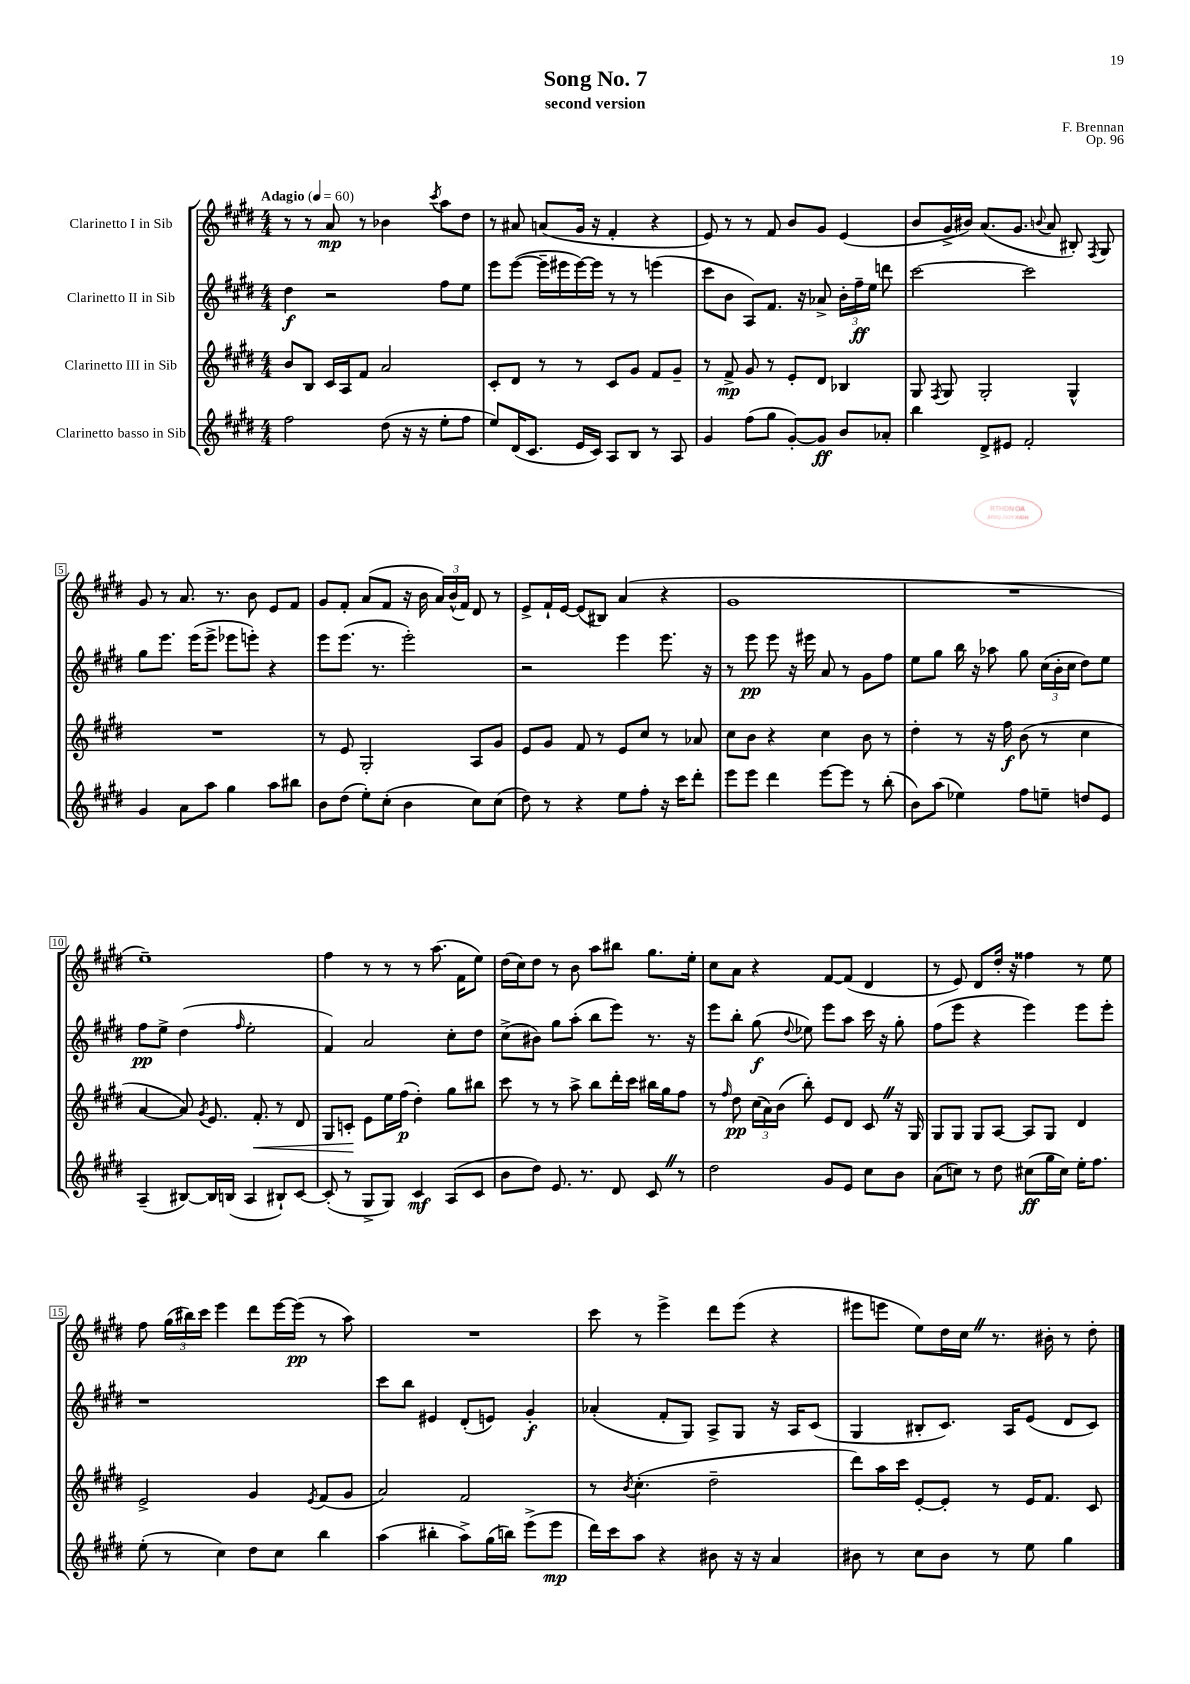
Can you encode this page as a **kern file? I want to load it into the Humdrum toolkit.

**kern	**dynam	**kern	**dynam	**kern	**dynam	**kern	**dynam
*part4	*part4	*part3	*part3	*part2	*part2	*part1	*part1
*staff4	*staff4	*staff3	*staff3	*staff2	*staff2	*staff1	*staff1
*I"Clarinetto basso in Sib	*	*I"Clarinetto III in Sib	*	*I"Clarinetto II in Sib	*	*I"Clarinetto I in Sib	*
*clefG2	*	*clefG2	*	*clefG2	*	*clefG2	*
*k[f#c#g#d#]	*	*k[f#c#g#d#]	*	*k[f#c#g#d#]	*	*k[f#c#g#d#]	*
*M4/4	*	*M4/4	*	*M4/4	*	*M4/4	*
*MM60	*	*MM60	*	*MM60	*	*MM60	*
=1	=1	=1	=1	=1	=1	=1	=1
!	!	!	!	!	!	!LO:TX:a:B:t=Adagio	!
2ff#\	.	8b/L	.	4dd#\	f	8r	.
.	.	8B/J	.	.	.	8r	.
.	.	16c#/LL	.	2r	.	8a/	mp
.	.	16A/J	.	.	.	.	.
.	.	8f#/J	.	.	.	8r	.
(8dd#\	.	2a/	.	.	.	4b-X\	.
16r	.	.	.	.	.	.	.
16r	.	.	.	.	.	.	.
.	.	.	.	.	.	8qccc#/	.
8ee'\L	.	.	.	8ff#\L	.	8aa\L	.
8ff#\J	.	.	.	8ee\J	.	8dd#\J	.
=2	=2	=2	=2	=2	=2	=2	=2
8ee/L)	.	8c#'/L	.	8eee\L	.	8r	.
(16d#/K	.	8d#/J	.	([8eee\J	.	8a#X/	.
8.c#/J	.	.	.	.	.	.	.
.	.	8r	.	16eee~\LL]	.	(8an/L	.
.	.	.	.	16eee#X\	.	.	.
16e/LL	.	8r	.	[16eee#\)	.	16g#/Jk	.
16c#/JJ)	.	.	.	16eee#\JJ]	.	16r	.
8A/L	.	8c#/L	.	8r	.	4f#'/	.
8B/J	.	8g#/J	.	8r	.	.	.
8r	.	8f#/L	.	(4eeen\	.	4r	.
8A/	.	8g#~/J	.	.	.	.	.
=3	=3	=3	=3	=3	=3	=3	=3
4g#/	.	8r	.	8ccc#\L	.	8e/)	.
.	.	8f#^/	mp	8b\J	.	8r	.
(8ff#\L	.	8g#/	.	8A/L)	.	8r	.
8gg#\J	.	8r	.	8.f#/J	.	8f#/	.
[8g#'/L)	.	8e'/L	.	.	.	8b/L	.
.	.	.	.	16r	.	.	.
8g#/J]	ff	8d#/J	.	8a-X^/	.	8g#/J	.
8b/L	.	4B-X/	.	24b'\LL	.	(4e/	.
.	.	.	.	24ff#~\	ff	.	.
.	.	.	.	24ee\JJ	.	.	.
8a-X'/J	.	.	.	8dddn\	.	.	.
=4	=4	=4	=4	=4	=4	=4	=4
4bb\	.	8G#/	.	[2ccc#\	.	8b/L	.
.	.	8qF#/	.	.	.	.	.
.	.	8G#/	.	.	.	16g#^/L	.
.	.	.	.	.	.	16b#X/JJ)	.
8d#^/L	.	2G#'/	.	.	.	(8.a/L	.
8e#X/J	.	.	.	.	.	.	.
.	.	.	.	.	.	8.g#/J	.
2f#'/	.	.	.	2ccc#\]	.	.	.
.	.	.	.	.	.	8qqbn/	.
.	.	.	.	.	.	8a/	.
.	.	4G#^^/	.	.	.	8B#X'/)	.
.	.	.	.	.	.	8qF#/	.
.	.	.	.	.	.	8G#/	.
!!LO:LB:g=z
=5	=5	=5	=5	=5	=5	=5	=5
4g#/	.	1r	.	8gg#\L	.	8g#/	.
.	.	.	.	8.eee\J	.	8r	.
8a\L	.	.	.	.	.	8.a/	.
.	.	.	.	(16eee\KL	.	.	.
8aa\J	.	.	.	8eee^\J	.	.	.
.	.	.	.	.	.	8.r	.
4gg#\	.	.	.	8eee-X\L	.	.	.
.	.	.	.	8eeen'\J)	.	8b\	.
8aa\L	.	.	.	4r	.	8e/L	.
8bb#X\J	.	.	.	.	.	8f#/J	.
=6	=6	=6	=6	=6	=6	=6	=6
8b\L	.	8r	.	8eee\L	.	8g#/L	.
(8dd#\J	.	8e/	.	(8.eee\J	.	8f#'/J	.
8ee'\L)	.	2G#'/	.	.	.	(8a/L	.
.	.	.	.	8.r	.	.	.
(8cc#'\J	.	.	.	.	.	8f#/J	.
4b\	.	.	.	2eee'\)	.	16r	.
.	.	.	.	.	.	16b\	.
.	.	.	.	.	.	24a/LL)	.
.	.	.	.	.	.	(24b^^/	.
.	.	.	.	.	.	24f#/JJ)	.
8cc#\L)	.	8A/L	.	.	.	8d#/	.
(8cc#\J	.	8g#/J	.	.	.	8r	.
=7	=7	=7	=7	=7	=7	=7	=7
8dd#\)	.	8e/L	.	2r	.	8e^/L	.
8r	.	8g#/J	.	.	.	16f#`/L	.
.	.	.	.	.	.	[16e/JJ	.
4r	.	8f#/	.	.	.	(8e/L]	.
.	.	8r	.	.	.	8B#X/J)	.
8ee\L	.	8e/L	.	4eee\	.	(4a/	.
8ff#'\J	.	8cc#/J	.	.	.	.	.
16r	.	8r	.	8.eee\	.	4r	.
16ccc#\KL	.	.	.	.	.	.	.
8ddd#'\J	.	8a-X/	.	.	.	.	.
.	.	.	.	16r	.	.	.
=8	=8	=8	=8	=8	=8	=8	=8
8eee\L	.	8cc#\L	.	8r	.	1g#	.
8eee\J	.	8b\J	.	8eee\	pp	.	.
4ddd#\	.	4r	.	8eee\	.	.	.
.	.	.	.	16r	.	.	.
.	.	.	.	16eee#X\	.	.	.
[8eee\L	.	4cc#\	.	8a/	.	.	.
8eee\J]	.	.	.	8r	.	.	.
8r	.	8b\	.	8g#\L	.	.	.
(8bb'\	.	8r	.	8ff#\J	.	.	.
=9	=9	=9	=9	=9	=9	=9	=9
8b\L)	.	4dd#'\	.	8ee\L	.	1r	.
(8aa\J	.	.	.	8gg#\J	.	.	.
4ee-X\)	.	8r	.	16bb\	.	.	.
.	.	.	.	16r	.	.	.
.	.	16r	.	8aa-X\	.	.	.
.	.	16ff#\	f	.	.	.	.
8ff#\L	.	(8b\	.	8gg#\	.	.	.
8een~\J	.	8r	.	(24cc#\LL	.	.	.
.	.	.	.	24b'\	.	.	.
.	.	.	.	24cc#\JJ	.	.	.
8ddn/L	.	4cc#\	.	8dd#\L)	.	.	.
8e/J	.	.	.	8ee\J	.	.	.
!!LO:LB:g=z
=10	=10	=10	=10	=10	=10	=10	=10
(4A~/	.	[4a/	.	8ff#\L	pp	1ee~)	.
.	.	.	.	8ee^\J	.	.	.
[8B#X/L)	.	8a/])	.	(4dd#\	.	.	.
.	.	8qg#/	.	.	.	.	.
16B#/L]	.	8.e/	.	.	.	.	.
(16Bn/JJ	.	.	.	.	.	.	.
.	.	.	.	16qqff#/	.	.	.
4A/	.	.	.	2ee'\	.	.	.
!	!	!	!LO:HP:b	!	!	!	!
.	.	8.f#'/	<	.	.	.	.
8B#X`/L)	.	8r	.	.	.	.	.
[8c#/J	.	8d#/	.	.	.	.	.
=11	=11	=11	=11	=11	=11	=11	=11
(8c#'/]	.	8G#/L	.	4f#/)	.	4ff#\	.
8r	.	8cn'/J	.	.	.	.	.
8G#^/L	.	8e\L	[	2a/	.	8r	.
8G#/J)	.	16ee\L	.	.	.	8r	.
.	.	(16ff#\JJ	p	.	.	.	.
4c#/	mf	4dd#'\)	.	.	.	8r	.
.	.	.	.	.	.	(8.aa\	.
(8A/L	.	8gg#\L	.	8cc#'\L	.	.	.
.	.	.	.	.	.	16f#\KL	.
8c#/J	.	8bb#X\J	.	8dd#\J	.	8ee\J)	.
=12	=12	=12	=12	=12	=12	=12	=12
8b\L	.	8ccc#\	.	(8cc#^\L	.	(16dd#\LL	.
.	.	.	.	.	.	16cc#\J)	.
8dd#\J)	.	8r	.	8b#X\J)	.	8dd#\J	.
8.e/	.	8r	.	8gg#\L	.	8r	.
.	.	8aa^\	.	(8aa'\J	.	8b\	.
8.r	.	.	.	.	.	.	.
.	.	8bb\L	.	8bb\L	.	8aa\L	.
8d#/	.	16ddd#'\L	.	8eee\J)	.	8bb#X\J	.
.	.	16ccc#\JJ	.	.	.	.	.
8c#Z/	.	16bb#X\LL	.	8.r	.	8.gg#\L	.
.	.	16gg#\J	.	.	.	.	.
8r	.	8ff#\J	.	.	.	.	.
.	.	.	.	16r	.	16ee'\Jk	.
=13	=13	=13	=13	=13	=13	=13	=13
2dd#\	.	8r	.	8eee\L	.	8cc#\L	.
.	.	16qqff#/	.	.	.	.	.
.	.	8dd#\	pp	8bb'\J	.	8a\J	.
.	.	(24cc#\LL	.	(8gg#\	f	4r	.
.	.	24a\)	.	.	.	.	.
.	.	(24b\JJ	.	.	.	.	.
.	.	.	.	8qqdd#/	.	.	.
.	.	8bb'\)	.	8ee-X\)	.	.	.
8g#/L	.	8e/L	.	8eee\L	.	[8f#/L	.
8e/J	.	8d#/J	.	8aa\J	.	(8f#/J]	.
8cc#\L	.	8c#Z/	.	16ccc#\	.	4d#/	.
.	.	.	.	16r	.	.	.
8b\J	.	16r	.	8gg#'\	.	.	.
.	.	16G#/	.	.	.	.	.
=14	=14	=14	=14	=14	=14	=14	=14
(8a\L	.	8G#/L	.	(8ff#\L	.	8r	.
8ccn\J)	.	8G#/J	.	8eee\J	.	8e/)	.
8r	.	8G#/L	.	4r	.	8d#/L	.
8dd#\	.	[8A/J	.	.	.	16dd#'/Jk	.
.	.	.	.	.	.	16r	.
(8cc#X\L	ff	8A/L]	.	4eee\)	.	4ff##X\	.
16gg#\L	.	8G#/J	.	.	.	.	.
16cc#\JJ)	.	.	.	.	.	.	.
16ee'\KL	.	4d#/	.	8eee\L	.	8r	.
8.ff#\J	.	.	.	.	.	.	.
.	.	.	.	8eee'\J	.	8ee\	.
!!LO:LB:g=z
=15	=15	=15	=15	=15	=15	=15	=15
(8ee'\	.	2e^/	.	1r	.	8ff#\	.
8r	.	.	.	.	.	(24gg#\LL	.
.	.	.	.	.	.	24bb#X\)	.
.	.	.	.	.	.	24ccc#\JJ	.
4cc#\)	.	.	.	.	.	4eee\	.
8dd#\L	.	4g#/	.	.	.	8ddd#\L	.
8cc#\J	.	.	.	.	.	[16eee\L	.
.	.	.	.	.	.	(16eee\JJ]	pp
.	.	8qe/	.	.	.	.	.
4bb\	.	(8f#/L	.	.	.	8r	.
.	.	8g#/J	.	.	.	8aa\)	.
=16	=16	=16	=16	=16	=16	=16	=16
(4aa\	.	2a/)	.	8ccc#\L	.	1r	.
.	.	.	.	8bb\J	.	.	.
4bb#X'\	.	.	.	4e#X/	.	.	.
8aa^\L)	.	2f#/	.	(8d#'/L	.	.	.
(16gg#\L	.	.	.	8en/J)	.	.	.
16bbn\JJ)	.	.	.	.	.	.	.
(8eee^\L	.	.	.	4g#'/	f	.	.
8eee\J	mp	.	.	.	.	.	.
=17	=17	=17	=17	=17	=17	=17	=17
16ddd#\LL)	.	8r	.	(4a-X'/	.	8ccc#\	.
16ccc#\J	.	.	.	.	.	.	.
.	.	8qb/	.	.	.	.	.
8aa\J	.	(4.cc#'\	.	.	.	8r	.
4r	.	.	.	8f#'/L	.	4eee^\	.
.	.	.	.	8G#/J)	.	.	.
8b#X\	.	2dd#~\	.	8A^/L	.	8ddd#\L	.
16r	.	.	.	8G#/J	.	(8eee\J	.
16r	.	.	.	.	.	.	.
4a/	.	.	.	16r	.	4r	.
.	.	.	.	16A/KL	.	.	.
.	.	.	.	(8c#/J	.	.	.
=18	=18	=18	=18	=18	=18	=18	=18
8b#X\	.	8ddd#\L)	.	4G#/	.	8eee#X\L	.
8r	.	16aa\L	.	.	.	8eeen\J	.
.	.	16ccc#\JJ	.	.	.	.	.
8cc#\L	.	[8e'/L	.	8B#X'/L	.	8ee\L)	.
8b#\J	.	8e'/J]	.	8.c#/J)	.	16dd#\L	.
.	.	.	.	.	.	16cc#Z\JJ	.
8r	.	8r	.	.	.	8.r	.
.	.	.	.	16A/KL	.	.	.
8ee\	.	16e/KL	.	(8e/J	.	.	.
.	.	8.f#/J	.	.	.	16b#X'\	.
4gg#\	.	.	.	8d#/L	.	8r	.
.	.	8c#/	.	8c#/J)	.	8dd#'\	.
==	==	==	==	==	==	==	==
*-	*-	*-	*-	*-	*-	*-	*-
